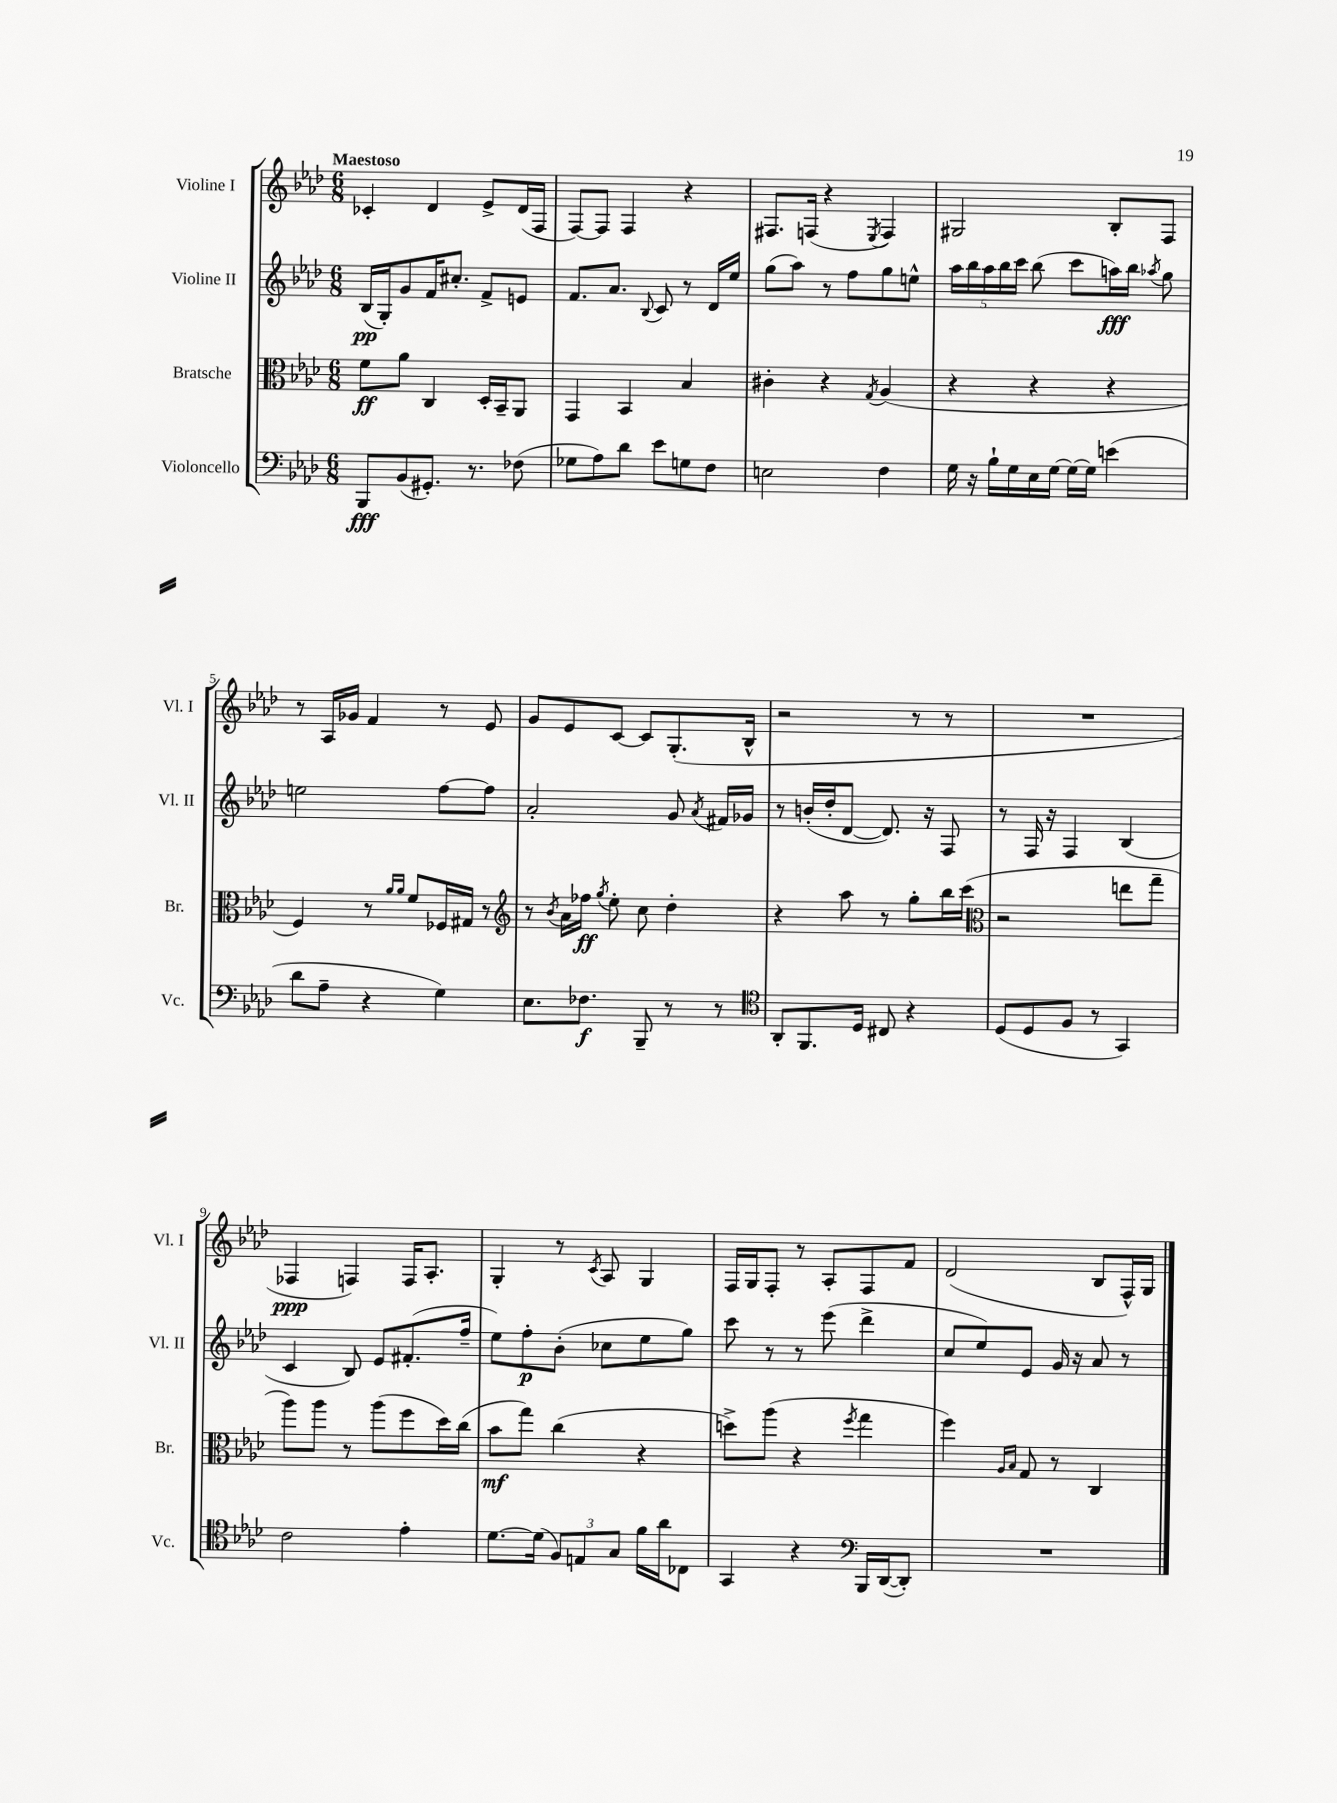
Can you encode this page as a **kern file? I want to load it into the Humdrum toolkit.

**kern	**kern	**kern	**kern
*staff4	*staff3	*staff2	*staff1
*clefF4	*clefC3	*clefG2	*clefG2
*k[b-e-a-d-]	*k[b-e-a-d-]	*k[b-e-a-d-]	*k[b-e-a-d-]
*M6/8	*M6/8	*M6/8	*M6/8
8BBB-	8f	(16B-	4c-'
.	.	16G')	.
(8BB-	8a-	8g	.
8.GG#')	4C	16f	4d-
.	.	8.cc#'	.
8.r	.	.	.
.	16D-'	8f^	8e-^
.	16BB-~	.	.
(8F-	8AA-	8e	(16d-
.	.	.	16F
=	=	=	=
8G-	4GG	8.f	[8F)
8A-)	.	.	8F]
.	.	8.a-	.
8d-	4BB-	.	4F
.	.	8qqB-	.
8e-	.	8c	.
8G	4B-	8r	4r
8F	.	16d-	.
.	.	16ee-	.
=	=	=	=
2E	4c#'	(8gg	8.F#
.	.	8aa-)	.
.	.	.	(16F
.	4r	8r	4r
.	.	8ff	.
.	8qG	.	8qE-
4F	(4A-	8gg	4F)
.	.	8ee^^	.
=	=	=	=
16G	4r	20aa-	2G#
.	.	20bb-	.
16r	.	.	.
.	.	20aa-	.
16B-`	.	.	.
.	.	20bb-	.
16G	.	.	.
.	.	20ccc	.
16E-	4r	(8bb-	.
[16G	.	.	.
16G_	.	8ccc	.
16G]	.	.	.
(4e	4r	16aa)	8B-'
.	.	16bb-	.
.	.	8qaa-	.
.	.	8gg	8F
=	=	=	=
8d-	4F)	2ee	8r
8A-~	.	.	16A-
.	.	.	16g-
4r	8r	.	4f
.	16qqa-	.	.
.	16qqa-	.	.
.	8f	.	.
4G)	16F-	[8ff	8r
.	16G#	.	.
.	8r	8ff]	8e-
=	=	=	=
*	*clefG2	*	*
8.E-	8r	2a-'	8g
.	8qb-	.	.
.	16a-	.	8e-
8.F-	16ff-	.	.
.	8qgg	.	.
.	8ee-'	.	[8c
8BBB-~	8cc	.	8c]
8r	4dd-'	8g	(8.G'
.	.	8qa-	.
8r	.	16f#	.
.	.	16g-	16B-^^
=	=	=	=
*clefC4	*	*	*
8AA-'	4r	8r	2r
8.FF	.	(16b'	.
.	.	16dd-'	.
.	8aa-	[8d-	.
16D-	.	.	.
8C#	8r	8.d-])	.
4r	8gg'	.	8r
.	.	16r	.
.	16bb-	8F	8r
.	(16ccc	.	.
=	=	=	=
*	*clefC3	*	*
(8D-	2r	8r	2.r
8D-	.	16F	.
.	.	16r	.
8F	.	4F	.
8r	.	.	.
4GG)	8ee	(4B-	.
.	8gg~	.	.
=	=	=	=
2c	8aa-)	4c	4F-
.	8aa-	.	.
.	8r	8B-)	4F)
.	(8aa-	8e-	.
4e-'	8ff	(8.f#'	16F
.	.	.	8.A-'
.	16dd-)	.	.
.	(16cc	16ff~	.
=	=	=	=
[8.d-	8b-	8ee-)	4G'
.	8gg)	8ff'	.
(16d-]	.	.	.
12F)	(4cc	(8b-'	8r
12E	.	.	.
.	.	.	8qc
.	.	8cc-	8A-
12G	.	.	.
16f	4r	8ee-	4G
16a-	.	.	.
8C-	.	8gg)	.
=	=	=	=
4GG	8dd^)	8ccc	16F
.	.	.	16G
.	(8aa-	8r	8F'
4r	4r	8r	8r
.	.	(8eee-	8A-'
*clefF4	*	*	*
.	8qff	.	.
16BBB-	4gg	4ddd-^	8F
([16DD-	.	.	.
8DD-'])	.	.	8f
=	=	=	=
2.r	4ff)	8cc	(2d-
.	.	8ee-)	.
.	16qqA-	.	.
.	16qqB-	.	.
.	8G	8e-	.
.	8r	16g	.
.	.	16r	.
.	4C	8a-	8B-
.	.	8r	16F^^)
.	.	.	16G
==	==	==	==
*-	*-	*-	*-
